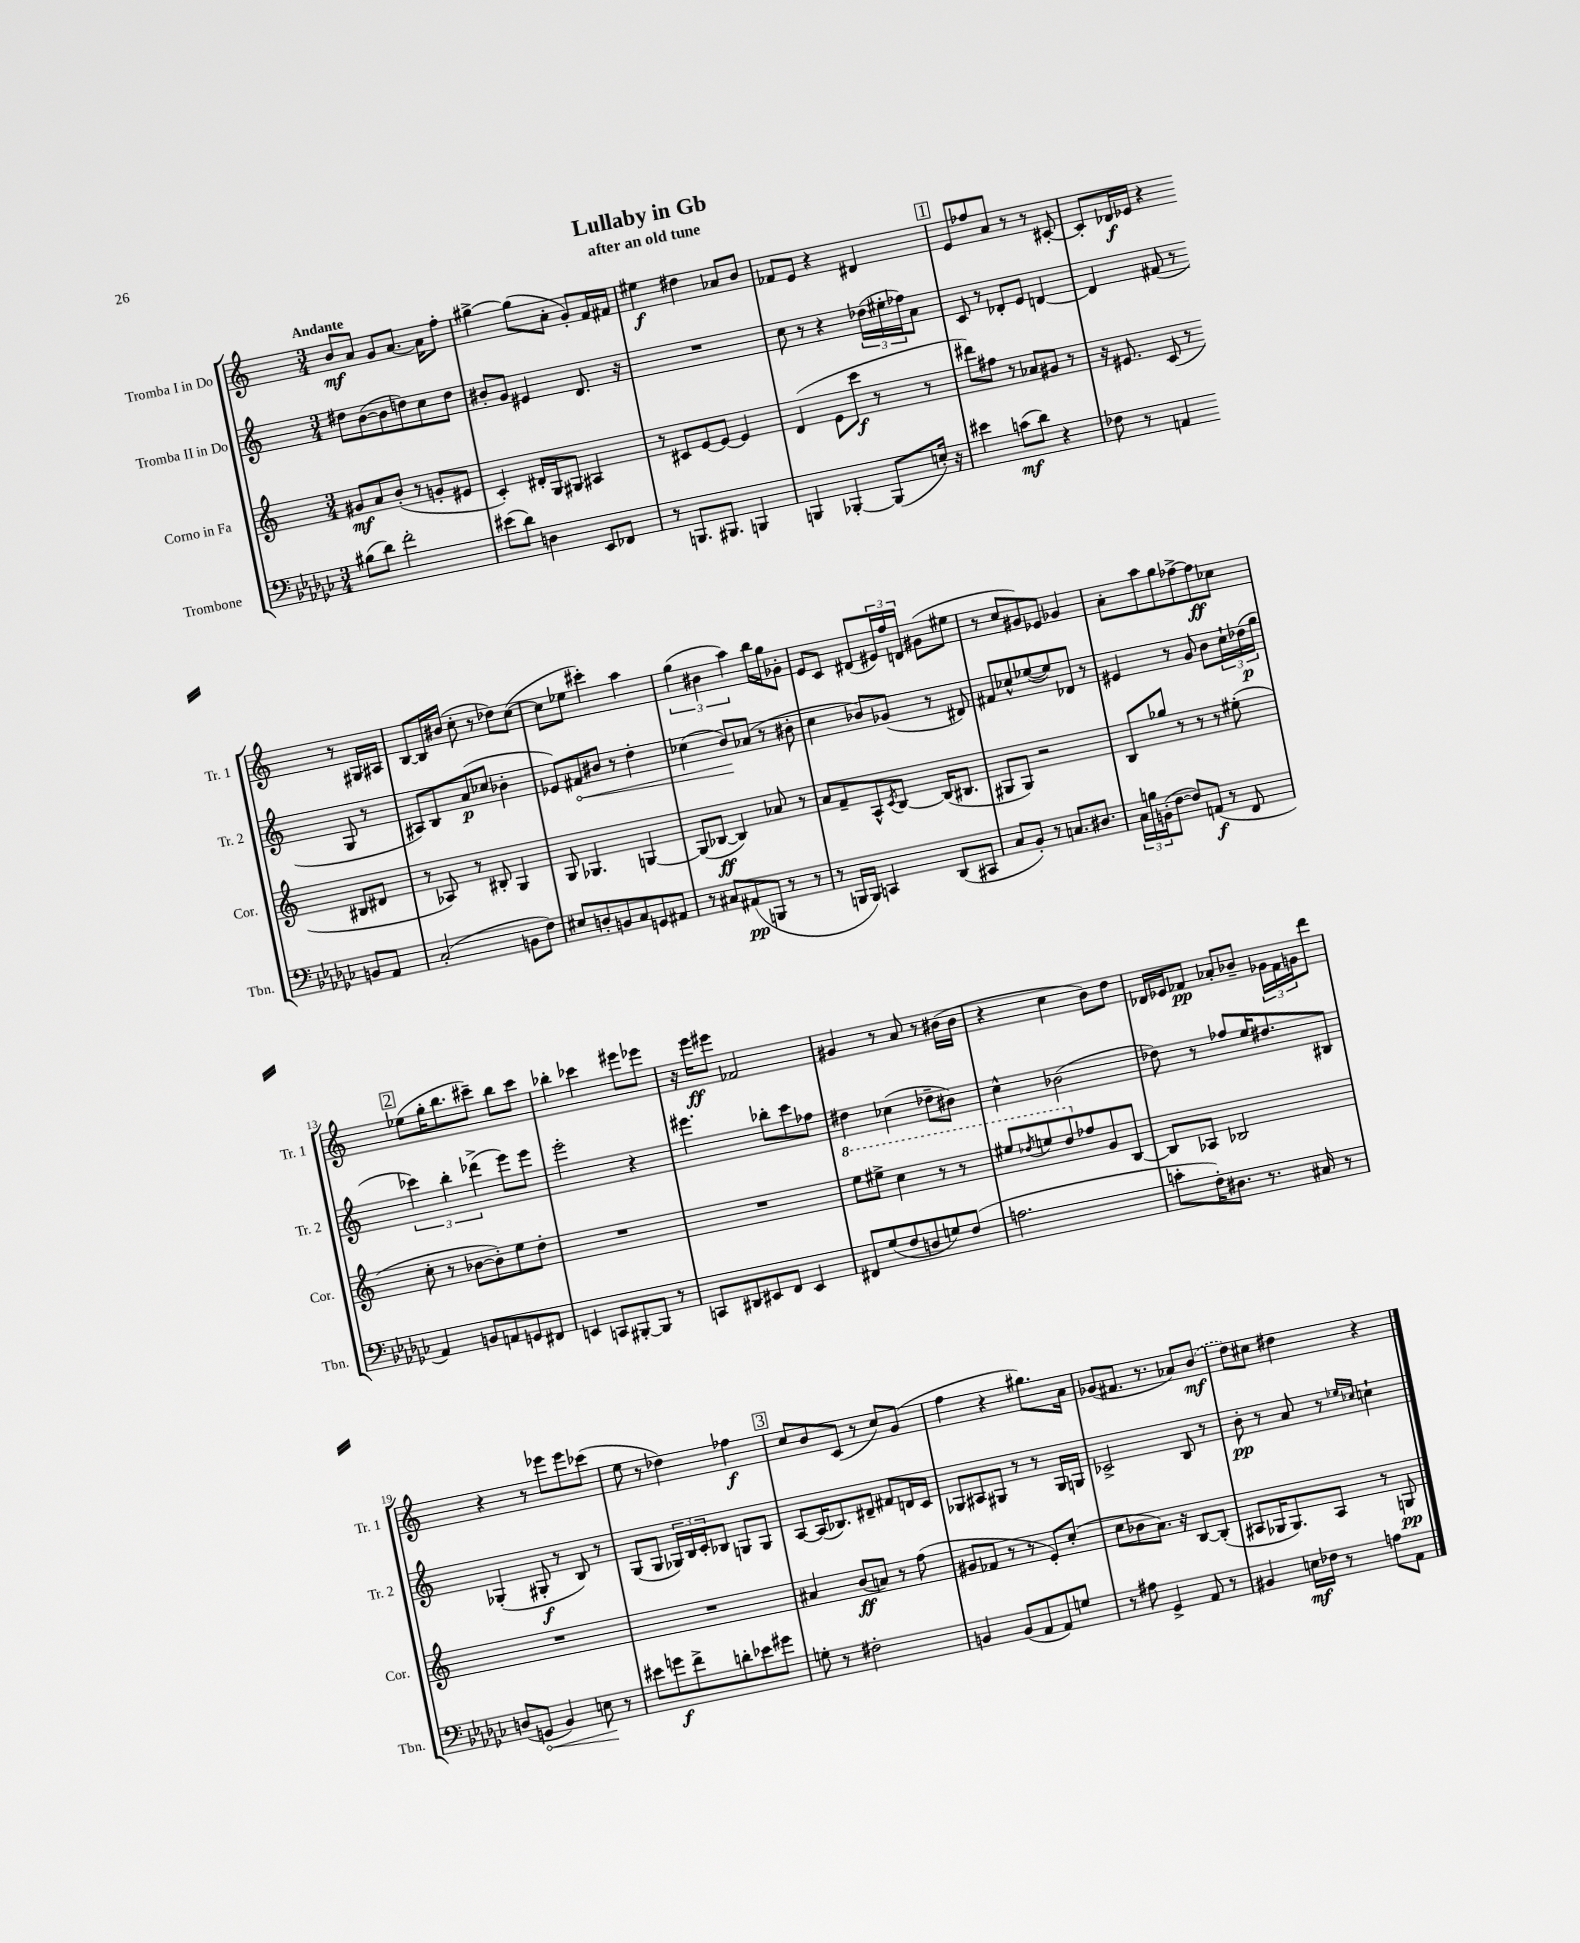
\header { title = "Lullaby in Gb" subtitle = "after an old tune" }
<<
\new StaffGroup <<
\new Staff = "s0" \with { instrumentName = "Tromba I in Do" shortInstrumentName = "Tr. 1" } {
    \clef treble \key c \major \numericTimeSignature \time 3/4 \tempo "Andante"
    b'8\mf a'8 g'8 a'8.~ a'16 f''8-. |
    gis''4~-> gis''8( a'8-. g'8-.) f'16 fis'16 |
    eis''4\f dis''4 aes'8 b'8 |
    fes'8 e'8 r4 dis'4 |
    \mark \markup { \box "1" } e'8 fes''8 a'8 r8 r8 cis'8~-. |
    cis'8-. des'16\f ees'16 r4 r8 gis16 ais16 |
    b8~ b16 bis'16( c''8-. r8 des''8) c''8~( |
    c''8 ees''8 cis'''4-.) a''4 |
    \tuplet 3/2 { g''4( bis'4 a''4) } b''16 g''16 ges'8-. |
    e'8 c'8 dis'8( \tuplet 3/2 { eis'16) f''16 d'16 } gis'8( eis''8 |
    r8 c''8 gis'8) ees'8 ges'4 |
    a'8-. a''8 g''8 fes''8~-> fes''8\ff ces''8 |
    \mark \markup { \box "2" } ees''8( g''16-. b''8. cis'''8--) b''8 cis'''8 |
    bes''4-. ces'''4 eis'''8 ees'''8 |
    r16 e'''16\ff eis'''8 fes'2 |
    gis'4 r8 a'8 r8 bis'16( bis'16 |
    r4 c''4 b'8) d''8 |
    des'16 ees'16 fes'8\pp aes'8-. bes'8-- \tuplet 3/2 { ges'16 fes'16 g'16 } d'''8 |
    r4 r8 ees'''8 ees'''8 ces'''8( |
    e''8 r8 des''4) fes''4\f |
    \mark \markup { \box "3" } c''8 b'8 c'8( r8 c''8) g'8( |
    f''4 r4 gis''8.) a'16 |
    ges'8( fis'8. r8. aes'8) \once \slurDashed b'8\mf( |
    d''8) cis''8 dis''4 r4 \bar "|." |
}
\new Staff = "s1" \with { instrumentName = "Tromba II in Do" shortInstrumentName = "Tr. 2" } {
    \clef treble \key c \major \numericTimeSignature \time 3/4
    dis''8 b'8~( b'8 d''8) c''8 d''8 |
    bis'8-. g'8 eis'4 d'8. r16 |
    R2. |
    c''8 r8 r4 \tuplet 3/2 { des''16( eis''16-. fes''16) } a'8 |
    \mark \markup { \box "1" } c'8 r8 des'8-. e'8 d'4~ |
    d'4 fis'8( r8 g8 r8 |
    ais8) b8 a'8\p( ces''8 bes'4-. |
    ees'8) \once \override Hairpin.circled-tip = ##t fis'8\< bis'8 r8 d''4-. |
    ces''4( b'8\!) aes'8( r8 bis'8-. |
    c''4 bes'8) ges'8( r8 dis'8) |
    fis'8 ces''8-^ ees''8~( ees''8) des'8 r8 |
    eis'4 r8 g'8 b'8 \tuplet 3/2 { c''16-! des''16\p( g''16 } |
    \mark \markup { \box "2" } \tuplet 3/2 { ces'''4) b''4-. des'''4->( } e'''8) e'''8 |
    e'''2-. r4 |
    eis'''4. bes''8-. c'''8 fes''8 |
    dis''4 ces''4( des''8-- bis'8) |
    c''4-^ bes'2( |
    des''8) r8 fes''8 e''16 dis''8. bis8 |
    ges4-.( gis8-.\f r8 b8) r8 |
    g8( g8 \tuplet 3/2 { ges16) b16 c'16-. } bes8 g8 g8 |
    \mark \markup { \box "3" } a8~ a16( bes8.) dis'8-- fis'8 d'16 c'16 |
    ges8 ais8 gis8 r8 r8 gis16 g16 |
    ces'2-> b8 r8 |
    b'8-.\pp r8 a'8 r8 \grace { ees''16 ces''16 } c''4-! \bar "|." |
}
\new Staff = "s2" \with { instrumentName = "Corno in Fa" shortInstrumentName = "Cor." } {
    \clef treble \key c \major \numericTimeSignature \time 3/4
    gis'8\mf a'8 b'8-.( r8 g'8-. eis'8 |
    c'4-.) dis'16-. g16 gis8 ais4 |
    r8 cis'8 e'8~ e'8~ e'4 |
    d'4( e'8 c'''8\f r8 r8 |
    \mark \markup { \box "1" } dis'''8) fis''8 r8 aes'8 gis'8 r8 |
    r16 eis'8. c'8( r8 bis8 dis'8 |
    r8 aes8) r8 bis8-. g4 |
    g8 ges4. g4~ |
    g8( bes8~\ff bes4) aes'8 r8 |
    a'8 f'8-- a8-^ \acciaccatura { c'8 } b8~ b16( bis8. |
    gis8 gis8) r2 |
    b8 ges''8 r8 r8 r8 eis''8-.( |
    \mark \markup { \box "2" } c''8-. r8 bes'8~ bes'8-.) e''8 d''8-. |
    R2. |
    R2. |
    \ottava #1 e'''8 eis'''8-> c'''4 r8 r8 |
    eis'''8 \acciaccatura { des'''8 } e'''8 des'''8 \ottava #0 fes''8 g'8 b8~ |
    b8 aes8 bes2 |
    R2. |
    R2. |
    \mark \markup { \box "3" } ais'4 b'8\ff( a'8) r8 f''8( |
    gis'8 fes'8 r8 r8 e'8-.) c''8-.( |
    c''8 bes'8 a'8.) r16 b8~ b8-.( |
    ais8 ges16 ges8.) ais8 r8 g8\pp \bar "|." |
}
\new Staff = "s3" \with { instrumentName = "Trombone" shortInstrumentName = "Tbn." } {
    \clef bass \key ges \major \numericTimeSignature \time 3/4
    bis8( des'8) f'2-. |
    eis'8( des'8) d4 ees,8 fes,8 |
    r8 b,,8. bis,,8. b,,4 |
    b,,4 bes,,4~-. bes,,8( e16-.) r16 |
    \mark \markup { \box "1" } eis'4 c'8\mf( des'8) r4 |
    fes8 r8 a,4 b,8 a,8 |
    ces2-.( b,8 f8) |
    eis8 d8-. b,8 ces8 g,8 ais,8 |
    r8 cis8 ais,8\pp( b,,8 r8 r8 |
    r8 b,,16 b,,16) c,4 des,8( cis,8 |
    ces8 bes,8-.) r8 c8. dis8. |
    \tuplet 3/2 { ces16 b16 b,16-.( } f8~ f8) a,8\f( r8 f,8 |
    \mark \markup { \box "2" } aes,4) b,8 a,8 g,8 fis,8 |
    e,4 c,8 bis,,8~-. bis,,8 r8 |
    c,8 dis,8 eis,8 f,8 eis,4 |
    fis,8 ges8( f8 d8 g8) f8( |
    a2. |
    c'8-. f16-.) dis8. r8. cis16 r8 |
    d8( \once \override Hairpin.circled-tip = ##t g,8\< bes,4) e8\! r8 |
    eis'8 g'8\f f'8-> d'8-. ees'8 gis'8 |
    \mark \markup { \box "3" } g8-. r8 fis2-. |
    b,4 b,8( aes,8 aes,8) g8 |
    r8 ais8 ges,4-> aes,8 r8 |
    bis,4 e16\mf fes16 r8 a8 aes,8 \bar "|." |
}
>>
>>
